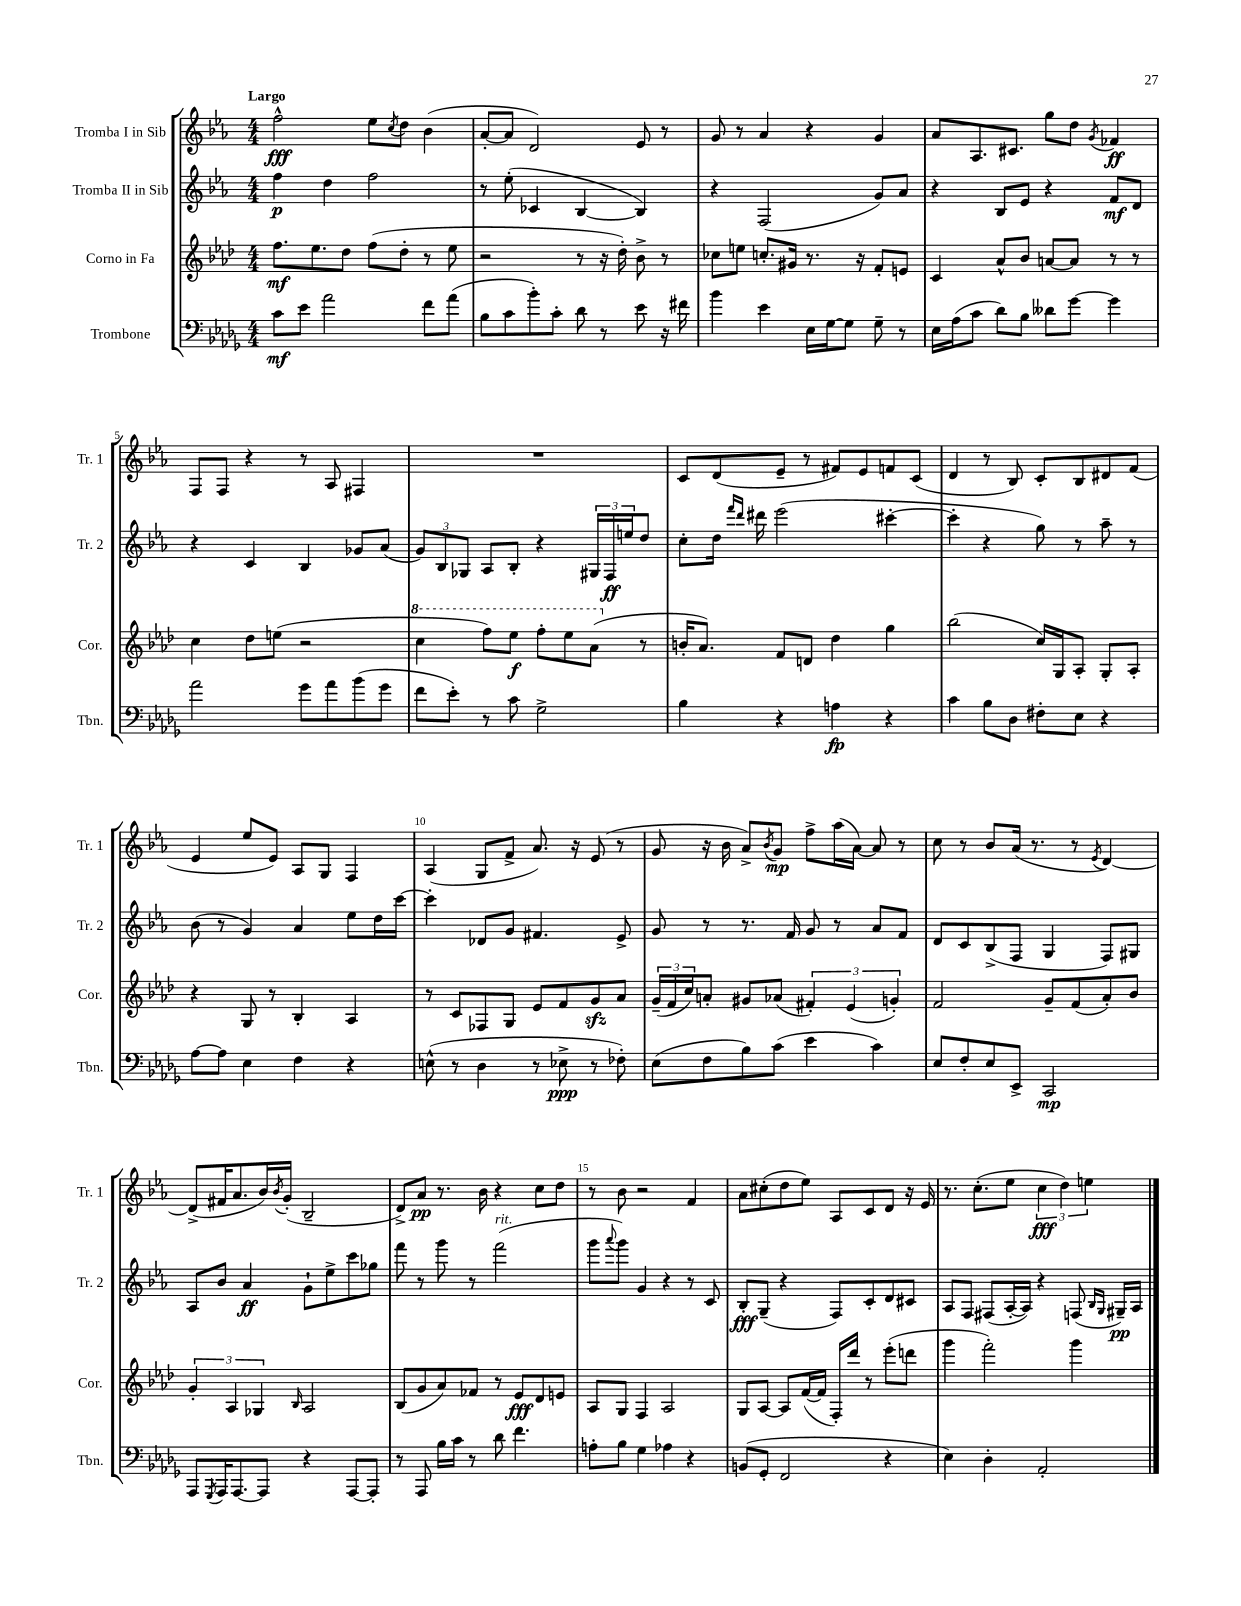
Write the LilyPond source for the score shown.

<<
\new StaffGroup <<
\new Staff = "s0" \with { instrumentName = "Tromba I in Sib" shortInstrumentName = "Tr. 1" } {
    \clef treble \key ees \major \numericTimeSignature \time 4/4 \tempo "Largo"
    f''2-^\fff ees''8 \acciaccatura { c''8 } d''8 bes'4( |
    aes'8~-. aes'8 d'2) ees'8 r8 |
    g'8 r8 aes'4 r4 g'4 |
    aes'8 aes8. cis'8. g''8 d''8 \acciaccatura { g'8 } fes'4\ff |
    f8 f8 r4 r8 aes8 fis4 |
    R1 |
    c'8 d'8( ees'8-- r8 fis'8) ees'8 f'8 c'8( |
    d'4 r8 bes8) c'8-. bes8 dis'8 f'8( |
    ees'4 ees''8 ees'8) aes8 g8 f4 |
    aes4( g8 f'8-> aes'8.) r16 ees'8( r8 |
    g'8 r16 bes'16 aes'8->) \acciaccatura { bes'8 } g'8\mp f''8-> aes''16( aes'16~) aes'8 r8 |
    c''8 r8 bes'8 aes'16( r8. r8 \acciaccatura { ees'8 } d'4~) |
    d'8->( fis'16 aes'8. bes'16) \acciaccatura { bes'8 } g'16-.( bes2-- |
    d'8->) aes'8\pp r8. bes'16 r4 c''8 d''8 |
    r8 bes'8 r2 f'4 |
    aes'8 cis''8-.( d''8 ees''8) aes8 c'8 d'8 r16 ees'16 |
    r8. c''8.-.( ees''8 \tuplet 3/2 { c''4\fff d''4) e''4 } \bar "|." |
}
\new Staff = "s1" \with { instrumentName = "Tromba II in Sib" shortInstrumentName = "Tr. 2" } {
    \clef treble \key ees \major \numericTimeSignature \time 4/4
    f''4\p d''4 f''2 |
    r8 ees''8-.( ces'4 bes4~ bes4) |
    r4 f2( g'8) aes'8 |
    r4 bes8 ees'8 r4 f'8\mf d'8 |
    r4 c'4 bes4 ges'8 aes'8( |
    \tuplet 3/2 { g'8) bes8 ges8 } aes8 bes8-. r4 \tuplet 3/2 { gis16 f16\ff e''16 } d''8 |
    c''8-. d''16 \grace { f'''16 d'''16 } dis'''16 ees'''2( cis'''4~-. |
    cis'''4-. r4 g''8) r8 aes''8-- r8 |
    bes'8( r8 g'4) aes'4 ees''8 d''16 c'''16~ |
    c'''4-. des'8 g'8 fis'4. ees'8-> |
    g'8 r8 r8. f'16 g'8 r8 aes'8 f'8 |
    d'8 c'8 bes8->( f8 g4 f8) gis8 |
    aes8 bes'8 aes'4\ff g'8-! ees''8-> c'''8 ges''8 |
    f'''8 r8 g'''8 r8 f'''2^\markup { \italic "rit." }( |
    g'''8 \appoggiatura { aes'''8 } g'''8) g'4 r4 r8 c'8 |
    bes8-.\fff g8--( r4 f8) c'8-. d'8 cis'8 |
    aes8 f8 fis8( aes16~-. aes16) r4 f8( \grace { bes16 g16 } gis16--\pp) aes16 \bar "|." |
}
\new Staff = "s2" \with { instrumentName = "Corno in Fa" shortInstrumentName = "Cor." } {
    \clef treble \key aes \major \numericTimeSignature \time 4/4
    f''8.\mf ees''8. des''8 f''8( des''8-. r8 ees''8 |
    r2 r8 r16 des''16-.) bes'8-> r8 |
    ces''8 e''8 c''8.-. gis'16 r8. r16 f'8-. e'8 |
    c'4 aes'8-^ bes'8 a'8~ a'8 r8 r8 |
    c''4 des''8 e''8( r2 |
    \ottava #1 c'''4 f'''8) ees'''8\f f'''8-. ees'''8 aes''8( \ottava #0 r8 |
    b'16-. aes'8.) f'8 d'8 des''4 g''4 |
    bes''2( c''16) g16 aes8-. g8-. aes8-. |
    r4 g8 r8 bes4-. aes4 |
    r8 c'8 fes8 g8 ees'8 f'8 g'8\sfz aes'8 |
    \tuplet 3/2 { g'16--( f'16 c''16) } a'8-. gis'8 aes'8( \tuplet 3/2 { fis'4-.) ees'4( g'4-.) } |
    f'2 g'8-- f'8( aes'8-.) bes'8 |
    \tuplet 3/2 { g'4-. aes4 ges4 } \grace { bes16 } aes2 |
    bes8( g'8 aes'8) fes'8 r8 ees'8\fff des'8 e'8 |
    aes8 g8 f4 aes2 |
    g8 aes8~ aes8 f'16~( f'16 f16-.) des'''16 r8 ees'''8-.( d'''8 |
    g'''4 f'''2-.) g'''4 \bar "|." |
}
\new Staff = "s3" \with { instrumentName = "Trombone" shortInstrumentName = "Tbn." } {
    \clef bass \key des \major \numericTimeSignature \time 4/4
    c'8\mf ees'8 aes'2 f'8 aes'8( |
    bes8 c'8 bes'8-.) c'8-. des'8 r8 ees'8 r16 fis'16 |
    bes'4 ees'4 ees16 ges16~ ges8 ges8-- r8 |
    ees16 aes16( c'8 des'8) bes8 deses'8 ges'8~ ges'4 |
    aes'2 ges'8 aes'8 bes'8( ges'8 |
    f'8 ees'8-.) r8 c'8 ges2-> |
    bes4 r4 a4\fp r4 |
    c'4 bes8 des8 fis8-. ees8 r4 |
    aes8~ aes8 ees4 f4 r4 |
    e8-^( r8 des4 r8 ees8->\ppp r8 fes8-.) |
    ees8( f8 bes8) c'8( ees'4 c'4) |
    ees8 f8-. ees8 ees,8-> c,2\mp |
    aes,,8 \acciaccatura { ges,,8 } aes,,16 aes,,8.~ aes,,8 r4 aes,,8~ aes,,8-. |
    r8 aes,,8 bes16 c'16 r8 des'8 f'4. |
    a8-. bes8 ges4 aes4 r4 |
    b,8( ges,8-. f,2 r4 |
    ees4) des4-. aes,2-. \bar "|." |
}
>>
>>
\layout { \context { \Score \override BarNumber.break-visibility = ##(#f #t #t) barNumberVisibility = #(every-nth-bar-number-visible 5) } }
